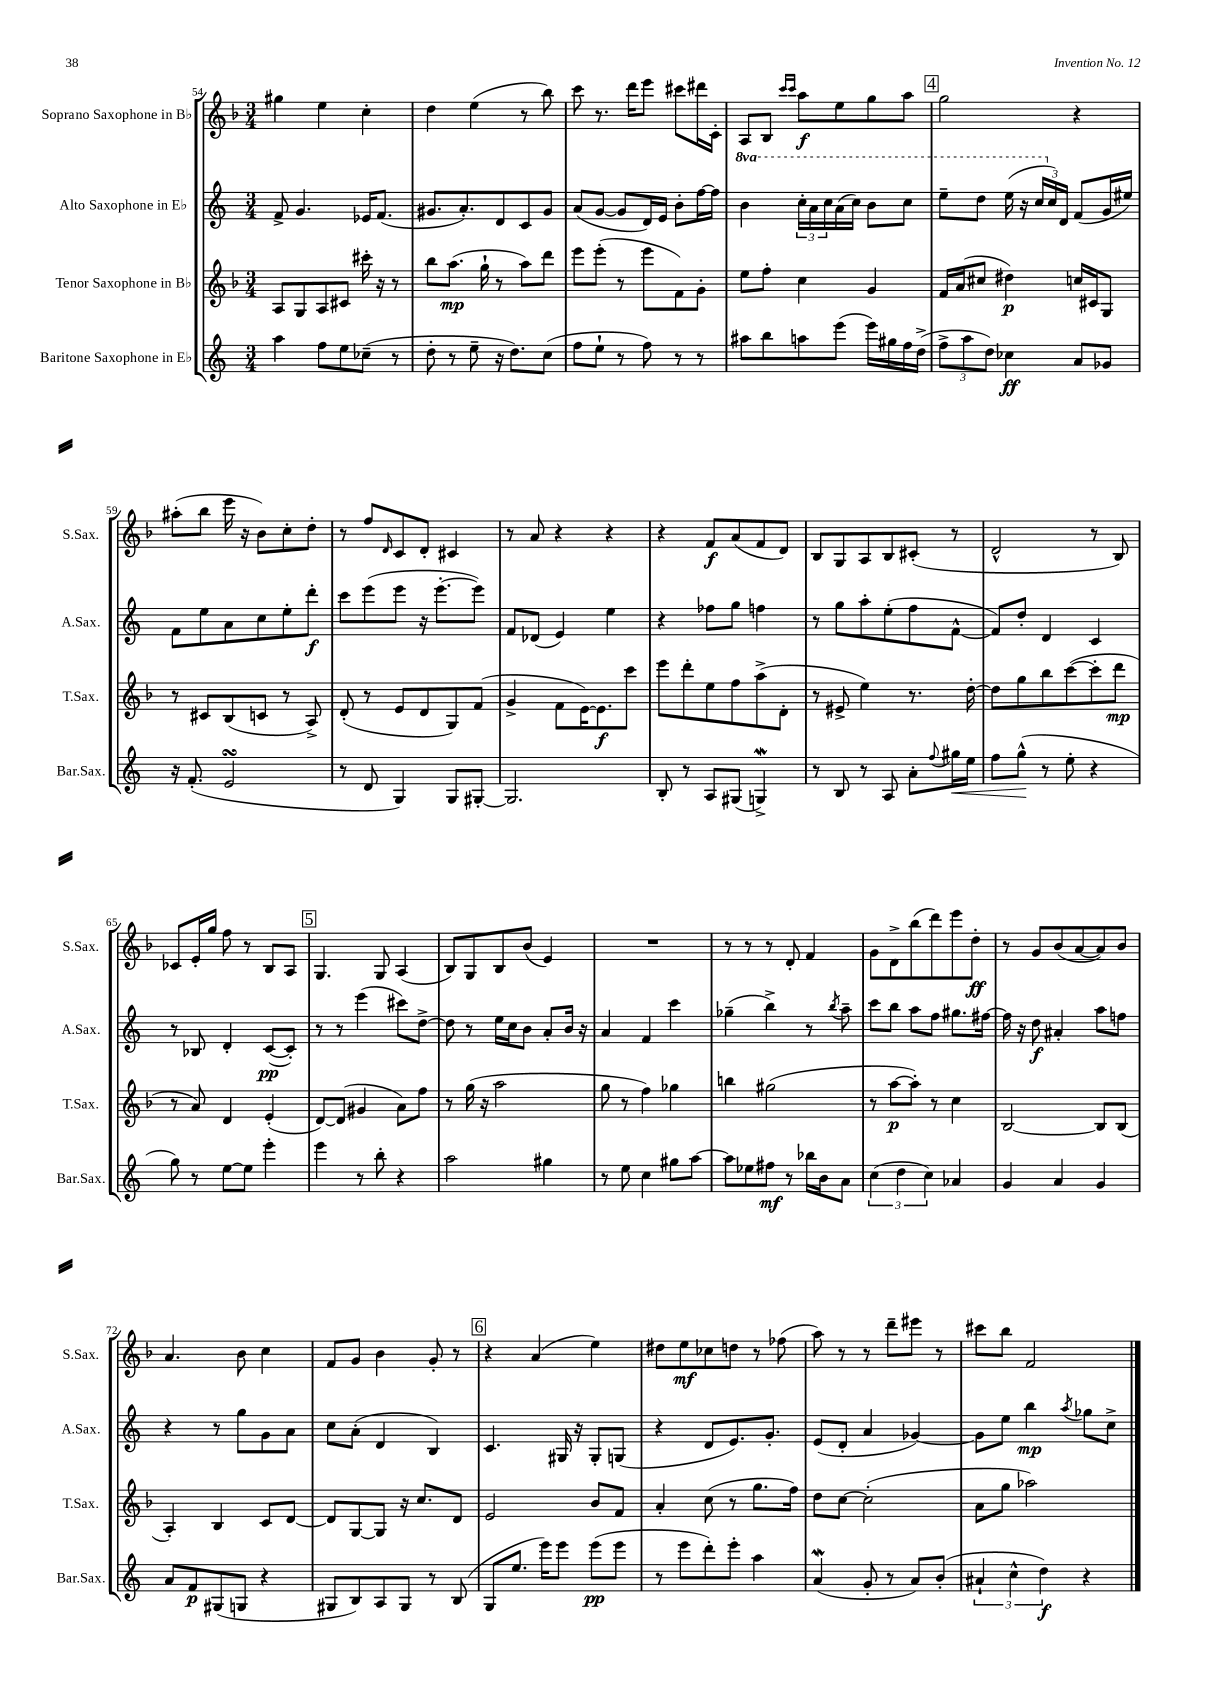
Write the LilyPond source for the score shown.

<<
\new StaffGroup <<
\new Staff = "s0" \with { instrumentName = "Soprano Saxophone in Bb" shortInstrumentName = "S.Sax." } {
    \clef treble \key f \major \numericTimeSignature \time 3/4
    gis''4 e''4 c''4-. |
    d''4 e''4( r8 bes''8) |
    c'''8 r8. d'''16 e'''8 cis'''8 dis'''16 c'16-. |
    a8 bes8 \grace { c'''16 c'''16 } a''8\f e''8 g''8 a''8 |
    \mark \markup { \box "4" } g''2 r4 |
    ais''8-.( bes''8 e'''16 r16 bes'8) c''8-. d''8-. |
    r8 f''8 \grace { d'16 } c'8 d'8-. cis'4 |
    r8 a'8 r4 r4 |
    r4 f'8\f a'8( f'8 d'8) |
    bes8 g8 a8 bes8 cis'8-.( r8 |
    d'2-^ r8 bes8) |
    ces'8 e'16-. g''16 f''8 r8 bes8 a8 |
    \mark \markup { \box "5" } g4. g8 a4( |
    bes8) g8 bes8 bes'8( e'4) |
    R2. |
    r8 r8 r8 d'8-. f'4 |
    g'8 d'8-> bes''8( d'''8) e'''8 d''8-.\ff |
    r8 g'8 bes'8( a'8~ a'8) bes'8 |
    a'4. bes'8 c''4 |
    f'8 g'8 bes'4 g'8-. r8 |
    \mark \markup { \box "6" } r4 a'4( e''4) |
    dis''8 e''8\mf ces''8 d''8 r8 fes''8( |
    a''8) r8 r8 d'''8-- eis'''8 r8 |
    cis'''8 bes''8 f'2 \bar "|." |
}
\new Staff = "s1" \with { instrumentName = "Alto Saxophone in Eb" shortInstrumentName = "A.Sax." } {
    \clef treble \key c \major \numericTimeSignature \time 3/4 \set Staff.ottavationMarkups = #ottavation-simple-ordinals
    f'8-> g'4. ees'16 f'8.( |
    gis'8. a'8.-.) d'8 c'8 gis'8 |
    a'8( g'8~ g'8 d'16) e'16 b'8-. f''16~ f''16 |
    \ottava #1 b''4 \tuplet 3/2 { c'''16-. a''16 c'''16 } a''16( c'''16) b''8 c'''8 |
    \mark \markup { \box "4" } e'''8-- d'''8 e'''16( r16 \tuplet 3/2 { c'''16 \ottava #0 c''16) d'16 } f'8( g'16 eis''16) |
    f'8 e''8 a'8 c''8 e''8-. d'''8-.\f |
    c'''8 e'''8( e'''8 r16 e'''8.~-. e'''8) |
    f'8 des'8( e'4) e''4 |
    r4 fes''8 g''8 f''4 |
    r8 g''8 a''8-. e''8-.( f''8 f'8~-^ |
    f'8) d''8-. d'4 c'4 |
    r8 bes8 d'4-. c'8~\pp( c'8-.) |
    \mark \markup { \box "5" } r8 r8 e'''4( cis'''8) d''8~-> |
    d''8 r8 e''16 c''16 b'8 a'8-. b'16 r16 |
    a'4 f'4 c'''4 |
    ges''4--( b''4->) r8 \acciaccatura { b''8 } a''8-- |
    c'''8 b''8 a''8 f''8 gis''8. fis''16~ |
    fis''16 r16 d''8\f ais'4-. a''8 f''8 |
    r4 r8 g''8 g'8 a'8 |
    c''8 a'8-.( d'4 b4) |
    \mark \markup { \box "6" } c'4. gis16 r16 gis8-. g8( |
    r4 d'8 e'8.) g'8.-. |
    e'8( d'8-. a'4 ges'4~) |
    ges'8 e''8 b''4\mp \acciaccatura { a''8 } ges''8 c''8-> \bar "|." |
}
\new Staff = "s2" \with { instrumentName = "Tenor Saxophone in Bb" shortInstrumentName = "T.Sax." } {
    \clef treble \key f \major \numericTimeSignature \time 3/4
    a8 g8 a8 cis'8 cis'''16-. r16 r8 |
    bes''8 a''8.\mp( g''16-! r8 a''8) d'''8 |
    e'''8 e'''8-.( r8 e'''8 f'8) g'8-. |
    e''8 f''8-. c''4 g'4 |
    \mark \markup { \box "4" } f'16 a'16( cis''8 dis''4\p) c''16 cis'16 g8 |
    r8 cis'8 bes8( c'8 r8 a8->) |
    d'8-.( r8 e'8 d'8 g8) f'8( |
    g'4-> f'8 e'16~) e'8.\f c'''8 |
    e'''8 d'''8-. e''8 f''8 a''8->( d'8-. |
    r8 eis'8-> e''4) r8. d''16~-. |
    d''8 g''8 bes''8 c'''8~( c'''8-. d'''8\mp |
    r8 a'8) d'4 e'4-.( |
    \mark \markup { \box "5" } d'8~) d'8( gis'4 a'8) f''8 |
    r8 g''16( r16 a''2 |
    g''8 r8 f''4) ges''4 |
    b''4 gis''2( |
    r8 a''8~\p a''8-.) r8 c''4 |
    bes2~ bes8 bes8( |
    a4-.) bes4 c'8 d'8~ |
    d'8 g8~ g8 r16 c''8. d'8 |
    \mark \markup { \box "6" } e'2 bes'8 f'8 |
    a'4-. c''8( r8 g''8. f''16) |
    d''8 c''8~ c''2-.( |
    a'8 g''8 aes''2) \bar "|." |
}
\new Staff = "s3" \with { instrumentName = "Baritone Saxophone in Eb" shortInstrumentName = "Bar.Sax." } {
    \clef treble \key c \major \numericTimeSignature \time 3/4
    a''4 f''8 e''8 ces''8--( r8 |
    d''8-. r8 e''8-- r16 d''8.) c''8( |
    f''8 e''8-! r8 f''8) r8 r8 |
    ais''8 b''8 a''8 e'''8( e'''16) gis''16 f''16 d''16->( |
    \mark \markup { \box "4" } \tuplet 3/2 { f''8-> a''8 d''8) } ces''4\ff a'8 ges'8 |
    r16 f'8.-.( e'2\turn |
    r8 d'8 g4) g8 gis8~-. |
    gis2. |
    b8-. r8 a8 gis8( g4->\mordent) |
    r8 b8 r8 a8 a'8-. \appoggiatura { f''8 } gis''16\< e''16 |
    f''8 g''8-^\!( r8 e''8-. r4 |
    g''8) r8 e''8~ e''8 e'''4-. |
    \mark \markup { \box "5" } e'''4 r8 b''8-. r4 |
    a''2 gis''4 |
    r8 e''8 c''4 gis''8 a''8~ |
    a''8 ees''8 fis''8\mf r8 bes''16 b'16 a'8 |
    \tuplet 3/2 { c''4( d''4 c''4) } aes'4 |
    g'4 a'4 g'4 |
    a'8 f'8\p gis8( g8 r4 |
    gis8 b8) a8 gis8 r8 b8( |
    \mark \markup { \box "6" } g8 e''8. e'''16) e'''8 e'''8\pp( e'''8 |
    r8 e'''8 d'''8-.) e'''8-. a''4 |
    a'4\mordent( g'8-. r8 a'8) b'8-.( |
    \tuplet 3/2 { ais'4-! c''4-^ d''4\f) } r4 \bar "|." |
}
>>
>>
\layout { \context { \Score currentBarNumber = #54 } }
